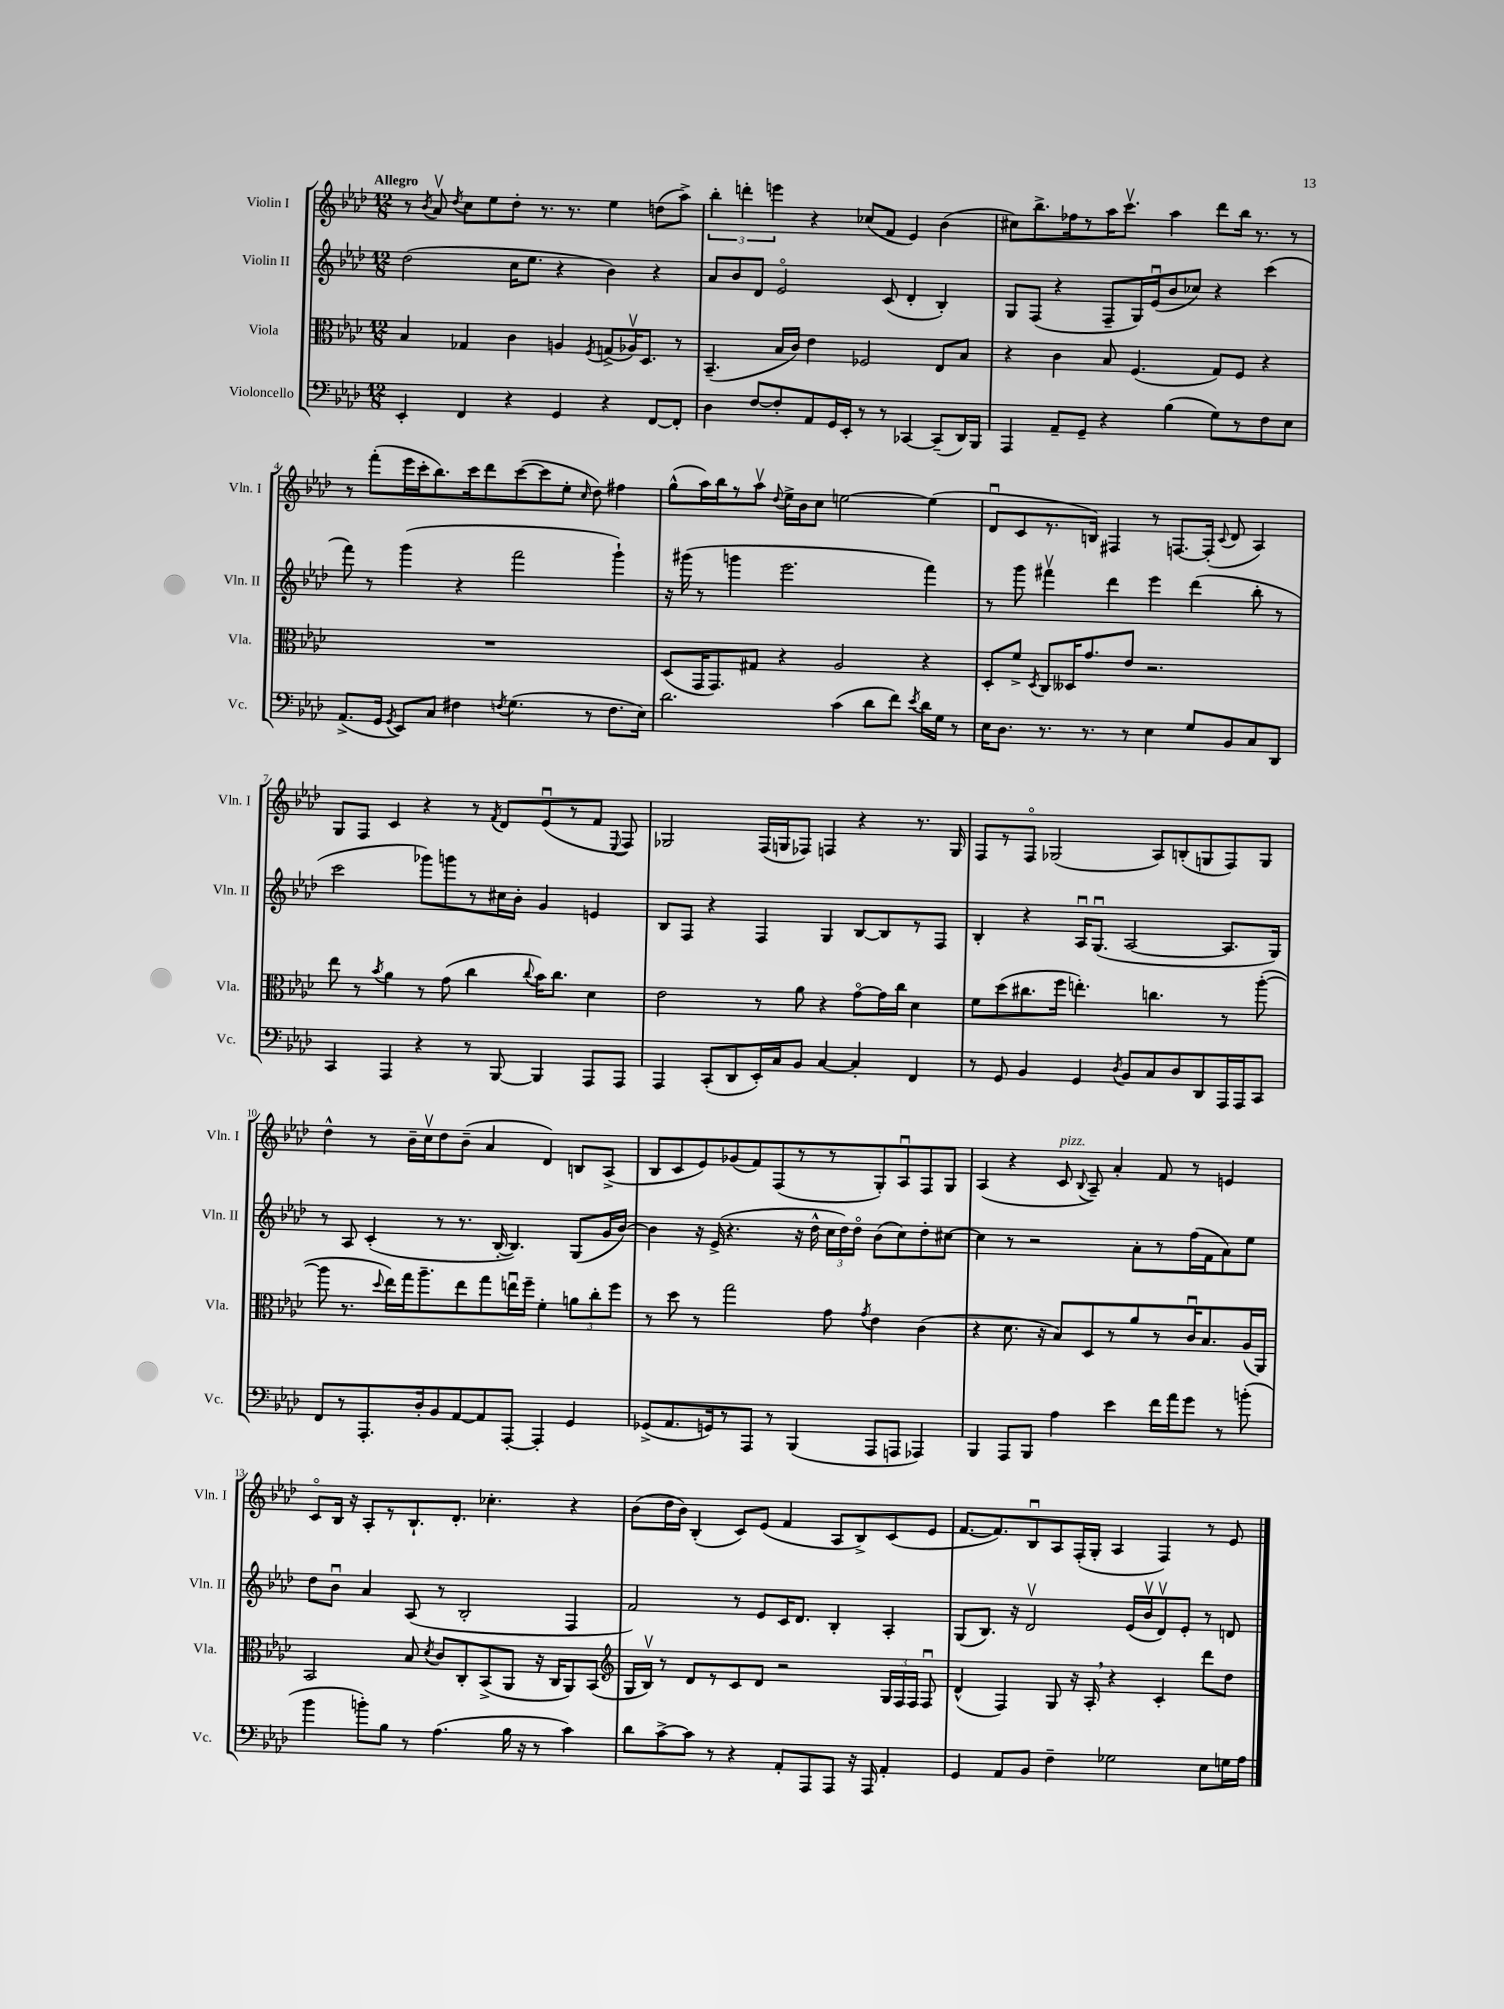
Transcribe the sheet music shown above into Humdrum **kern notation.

**kern	**kern	**kern	**kern
*staff4	*staff3	*staff2	*staff1
*clefF4	*clefC3	*clefG2	*clefG2
*k[b-e-a-d-]	*k[b-e-a-d-]	*k[b-e-a-d-]	*k[b-e-a-d-]
*M12/8	*M12/8	*M12/8	*M12/8
4EE-'/	4B-/	(2dd-\	8r
.	.	.	8qb-/
.	.	.	8a-v/
.	.	.	8qdd-/
4FF/	4G-/	.	8cc\L
.	.	.	8ee-\
4r	4c\	16cc\LK	8dd-'\J
.	.	8.ee-\J	.
.	.	.	8.r
4GG/	4A/	4r	.
.	.	.	8.r
.	8qF/	.	.
4r	(8G^/L	4b-\)	4ee-\
.	16A-v/K)	.	.
.	8.D-/J	.	.
[8FF/L	.	4r	(8dd\L
8FF'/]J	8r	.	8aa-^\J)
=	=	=	=
4D-\	(4.BB-~/	8a-/L	6bb-'\
.	.	8b-/	.
.	.	.	6ddd'\
[8F/L	.	8d-/J	.
.	.	.	6eee\
8F'/]	16B-/LL	2e-o/	.
.	16c/JJ)	.	.
8AA-/	4e-\	.	4r
16GG/L	.	.	.
16EE-'/JJ	.	.	.
8r	2F-/	.	(8cc-/L
8r	.	(8c/	8f/J
[4CC-/	.	4d-'/	4e-/)
(8CC-~/]L	8E-/L	4B-'/)	(4b-\
16DD-/L)	8B-/J	.	.
16BBB-/JJ	.	.	.
=	=	=	=
4AAA-/	4r	8G/L	8cc#\L)
.	.	(8F/J	8.bb-^\
8AA-~/L	4c\	4r	.
.	.	.	16ff-\k
8GG~/J	.	.	8r
4r	8B-/	8F~/L	16aa-\K
.	.	.	8.cccv\J
.	(4.F/	16G/L)	.
.	.	(16e-u/J	.
(4B-\	.	8b-/	4aa-\
.	.	8cc-/J)	.
8G\L)	8G/L)	4r	8ddd-\L
8r	8F/J	.	16bb-\Jk
.	.	.	8.r
8F\	4r	(4ccc\	.
8E-\J	.	.	8r
=	=	=	=
(8.AA-^/L	1.r	8fff\)	8r
.	.	8r	(8fff'\L
16GG/Jk	.	.	.
8qGG/	.	.	.
8EE-/L)	.	(4ggg\	16eee-\L
.	.	.	16ccc'\J
8C/J	.	.	8.bb-\)
4F#\	.	4r	.
.	.	.	16ccc\k
.	.	.	8ddd-\
8qF/	.	.	.
(4.G\	.	2fff\	([8ccc\
.	.	.	8ccc\]
.	.	.	8ee-'\J
.	.	.	16qqcc/
8r	.	.	8dd-\)
8.F\L	.	4ggg`\)	4ff#\
16E-\Jk)	.	.	.
=	=	=	=
2.d-\	(8D-/L	16r	(8gg^^\L
.	.	(16ggg#\	.
.	16GG/K	8r	16aa-\L)
.	8.GG/)	.	16bb-\J
.	.	4ggg\	8r
.	8G#/J	.	8aa-v\J
.	.	.	8qqdd-/
.	4r	2.eee-\	16ee-^\LL
.	.	.	16b-\J
.	.	.	8cc\J
(4c\	2A-/	.	[2ee\
8d-\L	.	.	.
8f\J)	.	.	.
8qe-/	.	.	.
16d-\LL	4r	4fff\)	(4ee\]
16G\JJ	.	.	.
8r	.	.	.
=	=	=	=
16E-\LK	8D-'/L	8r	8d-u/L
8.D-\J	.	.	.
.	8f^/J	8ggg\	8c/
.	8qD-/	.	.
8.r	8C/L	4fff#v\	8.r
.	16D--/K	.	.
8.r	8.g/	.	16B/Jk)
.	.	4ddd-\	4F#/
8r	8e-/J	.	.
4E-\	2.r	4eee-\	8r
.	.	.	[8.F/L
8G/L	.	(4ddd-\	.
.	.	.	(16F'/]Jk
.	.	.	8qqc/
8BB-/	.	.	8d-/
8C/	.	8bb-'\	4A-/)
8DD-/J	.	8r	.
=	=	=	=
4CC/	8ee-\	2ccc\	8G/L
.	8r	.	8F/J
.	8qb-/	.	.
4AAA-/	4a-\	.	4c/
4r	8r	8ggg-\L)	4r
.	(8g\	8ggg\	.
8r	4cc\	8r	8r
.	.	.	8qf/
[8BBB-/	.	16cc#\L	8d-/L
.	.	16b-'\JJ	.
.	8qqcc/	.	.
4BBB-/]	16b-\LK)	4g/	(8e-u/
.	8.cc\J	.	.
.	.	.	8r
8AAA-/L	4d-\	4e/	8f/J
.	.	.	8qqE-/
8AAA-/J	.	.	8F/)
=	=	=	=
4AAA-/	2e-\	8B-/L	2G-/
.	.	8F/J	.
(8CC'/L	.	4r	.
8DD-/	.	.	.
16EE-'/L)	8r	4F/	(16F/LL
16C/J	.	.	16G/J
8BB-/J	8a-\	.	8F-/J)
[4C/	4r	4G/	4F/
4C'/]	[8go\L	[8B-/L	4r
.	16g\]L	8B-/]	.
.	16cc\JJ	.	.
4FF/	4d-\	8r	8.r
.	.	8F/J	.
.	.	.	16G/
=	=	=	=
8r	8f\L	4B-'/	8F/L
8GG/	(8dd-\	.	8r
4BB-/	8.cc#\	4r	8Fo/J
.	.	.	(2G-/
.	16ff\Jk	.	.
4GG/	4.ee'\)	16A-u/LK	.
.	.	(8.Gu/J	.
8qD-/	.	.	.
8BB-/L	.	[2A-/	.
8C/	4.cc\	.	8A-/L)
8D-/	.	.	(8B'/
8DD-/	.	.	8G/
16AAA-/L	8r	8.A-/]L	8F/)
16AAA-/J	.	.	.
8CC/J	([8aa-'\	.	8G/J
.	.	16G/Jk)	.
=	=	=	=
8FF/L	8aa-\]	8r	4dd-^^\
8r	8.r	8A-/	.
8.AAA-'/	.	(4c'/	8r
.	8qqdd-/	.	.
.	16ee-\LL)	.	.
.	16gg\J	.	16b-~\LL
16D-'/k	8.aa-~\	.	16ccv\J
8BB-/	.	8r	8dd-\
[8AA-/	8ee-\	8.r	(8b-~\J
8AA-/]	8gg\	.	4a-/
.	.	[16B-'/	.
[8AAA-'/J	16eeu\L	4.B-/])	.
.	16ff~\JJ	.	.
4AAA-'/]	4f'\	.	4d-/)
4GG/	12a\L	(8G/L	8B/L
.	12cc'\	.	.
.	.	16g/L	(8A-^/J
.	12ff\J	.	.
.	.	[16b-/JJ)	.
=	=	=	=
(8GG-^/L	8r	4b-\]	8B-/L
8.AA-/	8dd-\	.	8c/
.	8r	16r	8e-/)
16GG/k)	.	(16e-^/	.
8r	2gg\	4.r	(8g-/
8AAA-/J	.	.	8f/)
8r	.	.	(8F/
(4BBB-/	.	16r	8r
.	.	16dd-^^\	.
.	8g\	24cc\LL	8r
.	.	24dd-\)	.
.	.	24dd-o\JJ	.
.	8qg/	.	.
8AAA-/L	4e-\	(8b-\L	8G'/)
8AAA/J	.	8cc\)	8A-u/
4AAA-/)	(4c\	8dd-'\	8F/
.	.	[8cc#\J	8G/J
=	=	=	=
4BBB-/	4r	4cc#\]	(4A-/
8AAA-/L	8.d-\	8r	4r
8BBB-/J	.	2r	.
.	16r	.	.
4A-\	8B-/L)	.	8c/
.	.	.	8qqB-/
.	8D-/	.	8A-~/)
4e-\	8r	.	4a-'/
.	8a-/	8a-'\L	.
16f\LL	8r	8r	8f/
16a-\J	.	.	.
8g\J	16cu/K	(16ff\L	8r
.	8.B-/	16f\J	.
8r	.	8a-\)	4e/
(8b'\	(16A-/L	8ee-\J	.
.	16AA-/JJ)	.	.
=	=	=	=
4b-\	2BB-/	8dd-\L	8co/L
.	.	8b-u\J	16B-/Jk
.	.	.	16r
8b'\L)	.	4a-/	8A-'/L
8B-\J	.	.	8r
8r	8B-/	(8A-/	8.B-`/
.	8qd-/	.	.
(4.A-\	8c/L	8r	.
.	.	.	8.d-'/J
.	8C'/	2B-'/	.
.	(8BB-^/	.	4.cc-'\
16B-\	8AA-/J	.	.
16r	.	.	.
8r	16r	.	.
.	16C/LK	.	.
4c\)	8AA-/)	4F/	4r
.	(8BB-/J	.	.
=	=	=	=
*	*clefG2	*	*
8d-\L	16G/LL	2f/)	(8b-\L
.	16B-v/JJ)	.	.
[8c^\	8r	.	16dd-\L
.	.	.	16b-\JJ)
8c\]J	8d-/L	.	(4B-'/
8r	8r	.	.
4r	8c/	8r	8c/L)
.	8d-/J	8e-/L	(8e-/J
8AA-'/L	2r	16c/K	4f/
.	.	8.d-/J	.
8AAA-/	.	.	.
8AAA-/J	.	4B-'/	8A-/L
16r	.	.	8B-^/)
16AAA-/	.	.	.
4AA-'/	24G/LL	4A-'/	(8c/
.	24F/	.	.
.	24F/JJ	.	.
.	8Fu/	.	8e-/J
=	=	=	=
4GG/	(4d-^^/	(8G/L	[8.f/L
.	.	8.B-/J)	.
.	.	.	8.f/])
8AA-/L	4F/)	.	.
.	.	16r	.
8BB-/J	.	2d-v/	8B-u/
4F~\	8G/	.	8A-/
.	16r	.	(16F'/L
.	16A-'/	.	16G'/JJ
2G-\	4r	.	4A-/
.	.	(16e-/LL	.
.	.	16b-v/J	.
.	4c'/	8d-v/)	4F/)
.	.	8e-'/J	.
8E-\L	8ddd-\L	8r	8r
16G\L	8dd-\J	8d/	8e-/
16A-\JJ	.	.	.
==	==	==	==
*-	*-	*-	*-
